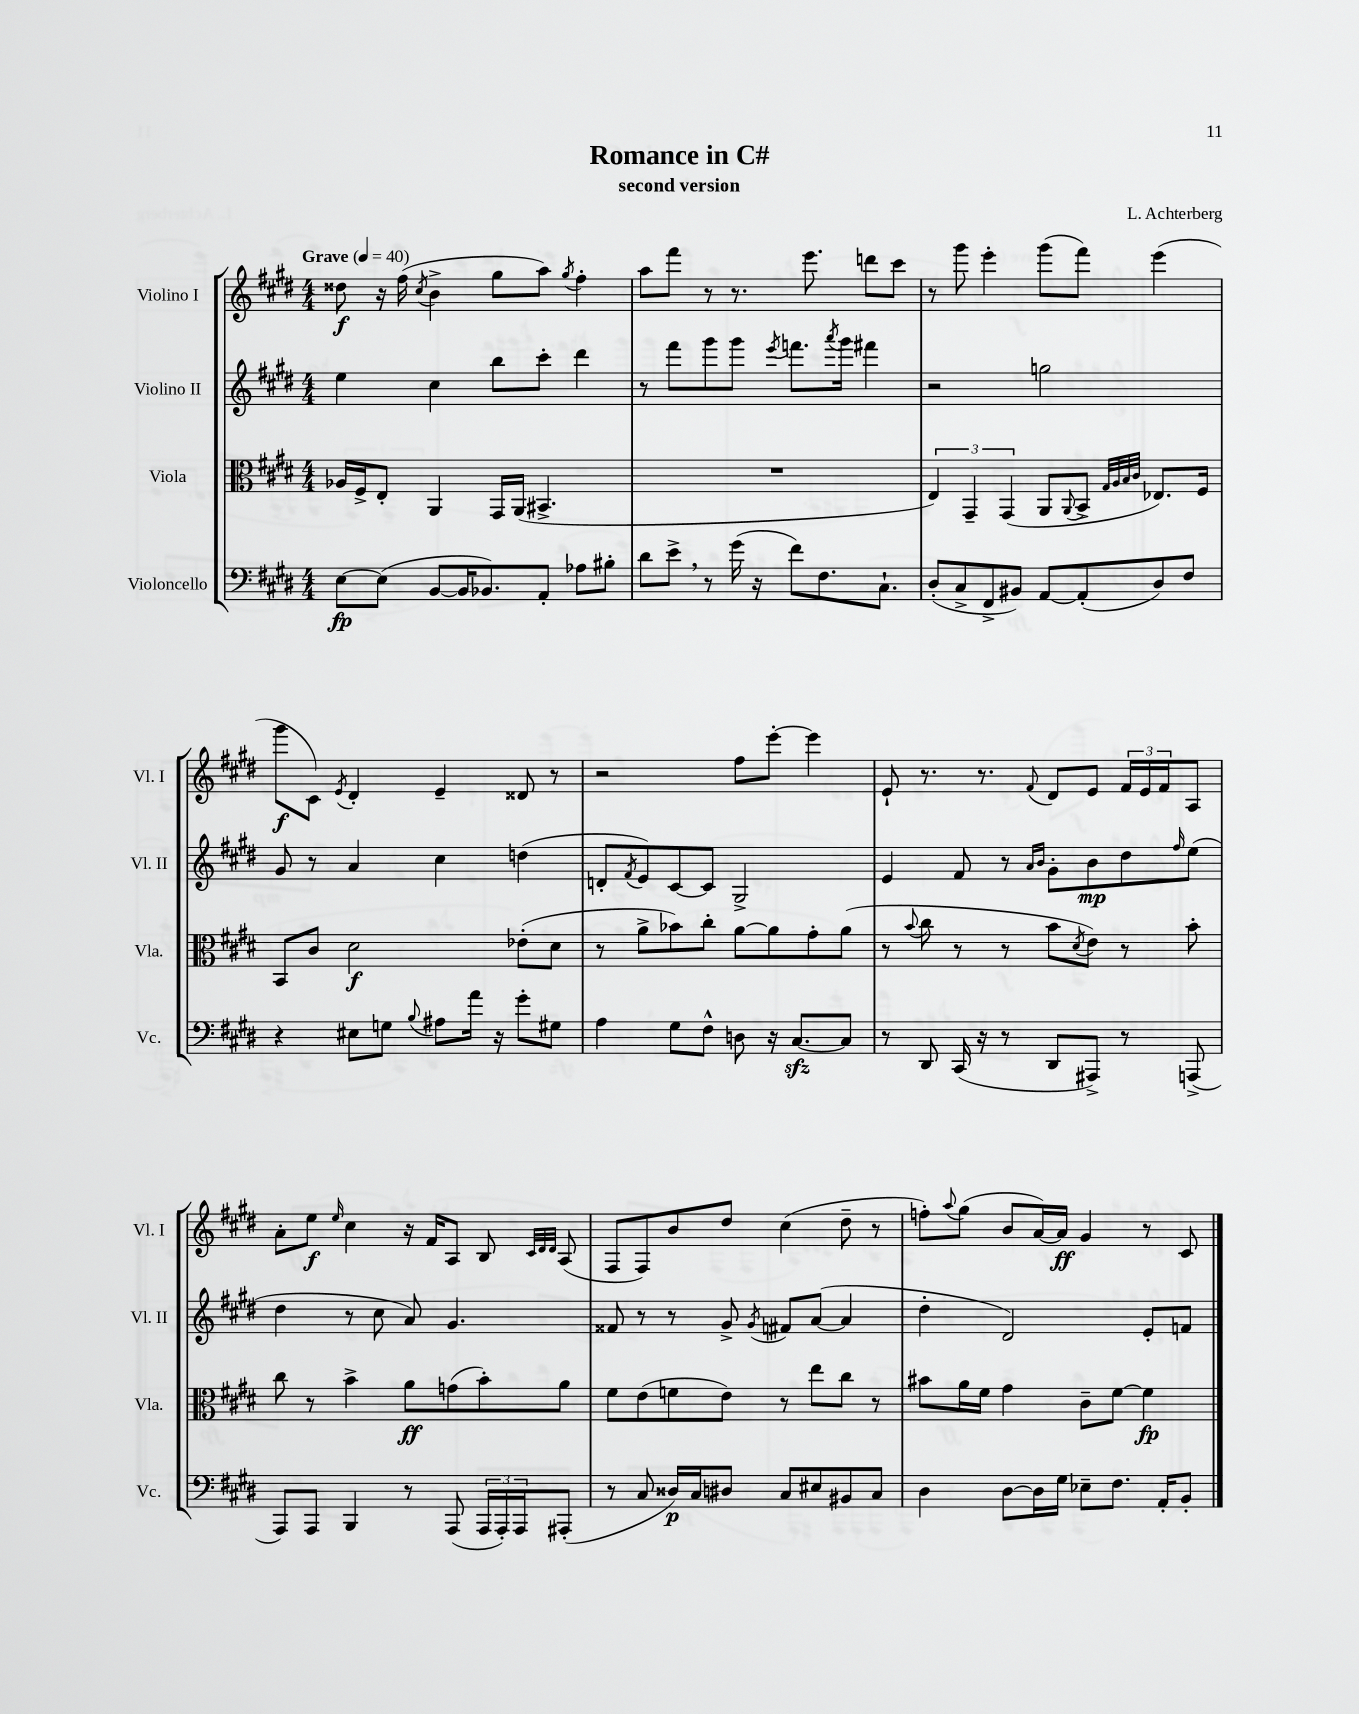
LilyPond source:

\header { title = "Romance in C#" composer = "L. Achterberg" subtitle = "second version" }
<<
\new StaffGroup <<
\new Staff = "s0" \with { instrumentName = "Violino I" shortInstrumentName = "Vl. I" } {
    \clef treble \key e \major \numericTimeSignature \time 4/4 \tempo "Grave" 4 = 40
    disis''8\f r16 fis''16( \acciaccatura { cis''8 } b'4-> gis''8 a''8) \acciaccatura { gis''8 } fis''4-. |
    a''8 fis'''8 r8 r8. e'''8. d'''8 cis'''8 |
    r8 gis'''8 e'''4-. gis'''8( fis'''8) e'''4( |
    gis'''8\f cis'8) \acciaccatura { e'8 } dis'4-. e'4-- disis'8 r8 |
    r2 fis''8 e'''8~-. e'''4 |
    e'8-! r8. r8. \appoggiatura { fis'8 } dis'8 e'8 \tuplet 3/2 { fis'16 e'16 fis'16 } a8 |
    a'8-. e''8\f \grace { e''16 } cis''4 r16 fis'16 a8 b8 \grace { cis'32 dis'32 dis'32 } a8( |
    fis8 fis8) b'8 dis''8 cis''4( dis''8-- r8 |
    f''8-.) \appoggiatura { a''8 } gis''8( b'8 a'16~) a'16\ff gis'4 r8 cis'8 \bar "|." |
}
\new Staff = "s1" \with { instrumentName = "Violino II" shortInstrumentName = "Vl. II" } {
    \clef treble \key e \major \numericTimeSignature \time 4/4
    e''4 cis''4 b''8 cis'''8-. dis'''4 |
    r8 fis'''8 gis'''8 gis'''8 \acciaccatura { e'''8 } f'''8. \acciaccatura { a'''8 } gis'''16 fis'''4 |
    r2 g''2 |
    gis'8 r8 a'4 cis''4 d''4( |
    d'8-. \acciaccatura { fis'8 } e'8) cis'8~ cis'8 gis2-> |
    e'4 fis'8 r8 \grace { a'16 b'16 } gis'8-. b'8\mp dis''8 \grace { fis''16 } e''8( |
    dis''4 r8 cis''8 a'8) gis'4. |
    fisis'8 r8 r8 gis'8-> \acciaccatura { gis'8 } fis'8 a'8~( a'4 |
    dis''4-. dis'2) e'8-. f'8 \bar "|." |
}
\new Staff = "s2" \with { instrumentName = "Viola" shortInstrumentName = "Vla." } {
    \clef alto \key e \major \numericTimeSignature \time 4/4
    aes16 fis16-> e8-. a,4 gis,16 a,16( bis,4.-> |
    R1 |
    \tuplet 3/2 { e4) gis,4-- gis,4( } a,8 \appoggiatura { a,8 } b,8-> \grace { gis32 a32 b32 cis'32 } ees8.) fis16 |
    b,8 cis'8 dis'2\f ees'8-.( dis'8 |
    r8 a'8-> bes'8) cis''8-. a'8~ a'8 gis'8-. a'8( |
    r8 \appoggiatura { b'8 } cis''8 r8 r8 b'8 \acciaccatura { dis'8 } e'8) r8 b'8-. |
    cis''8 r8 b'4-> a'8\ff g'8( b'8-.) a'8 |
    fis'8 e'8( f'8 e'8) r8 e''8 cis''8 r8 |
    bis'8 a'16 fis'16 gis'4 cis'8-- fis'8~ fis'4\fp \bar "|." |
}
\new Staff = "s3" \with { instrumentName = "Violoncello" shortInstrumentName = "Vc." } {
    \clef bass \key e \major \numericTimeSignature \time 4/4
    e8~\fp e8( b,8~ b,16 bes,8.) a,8-. aes8 bis8-. |
    dis'8 e'8-> \breathe r8 gis'16( r16 fis'8) fis8. cis8.-! |
    dis8-.( cis8-> fis,8-> bis,8) a,8~ a,8-.( dis8) fis8 |
    r4 eis8 g8 \appoggiatura { b8 } ais8 a'16 r16 gis'8-. gis8 |
    a4 gis8 fis8-^ d8 r16 cis8.~\sfz cis8 |
    r8 dis,8 cis,16( r16 r8 dis,8 ais,,8->) r8 a,,8->( |
    a,,8) a,,8 b,,4 r8 a,,8( \tuplet 3/2 { a,,16 a,,16-.) a,,16 } ais,,8-.( |
    r8 cis8 disis16\p) cis16 dis8 cis8 eis8 bis,8 cis8 |
    dis4 dis8~ dis16 gis16 ees8-- fis8. a,16-. b,8-. \bar "|." |
}
>>
>>
\layout { \context { \Score \remove "Bar_number_engraver" } }
